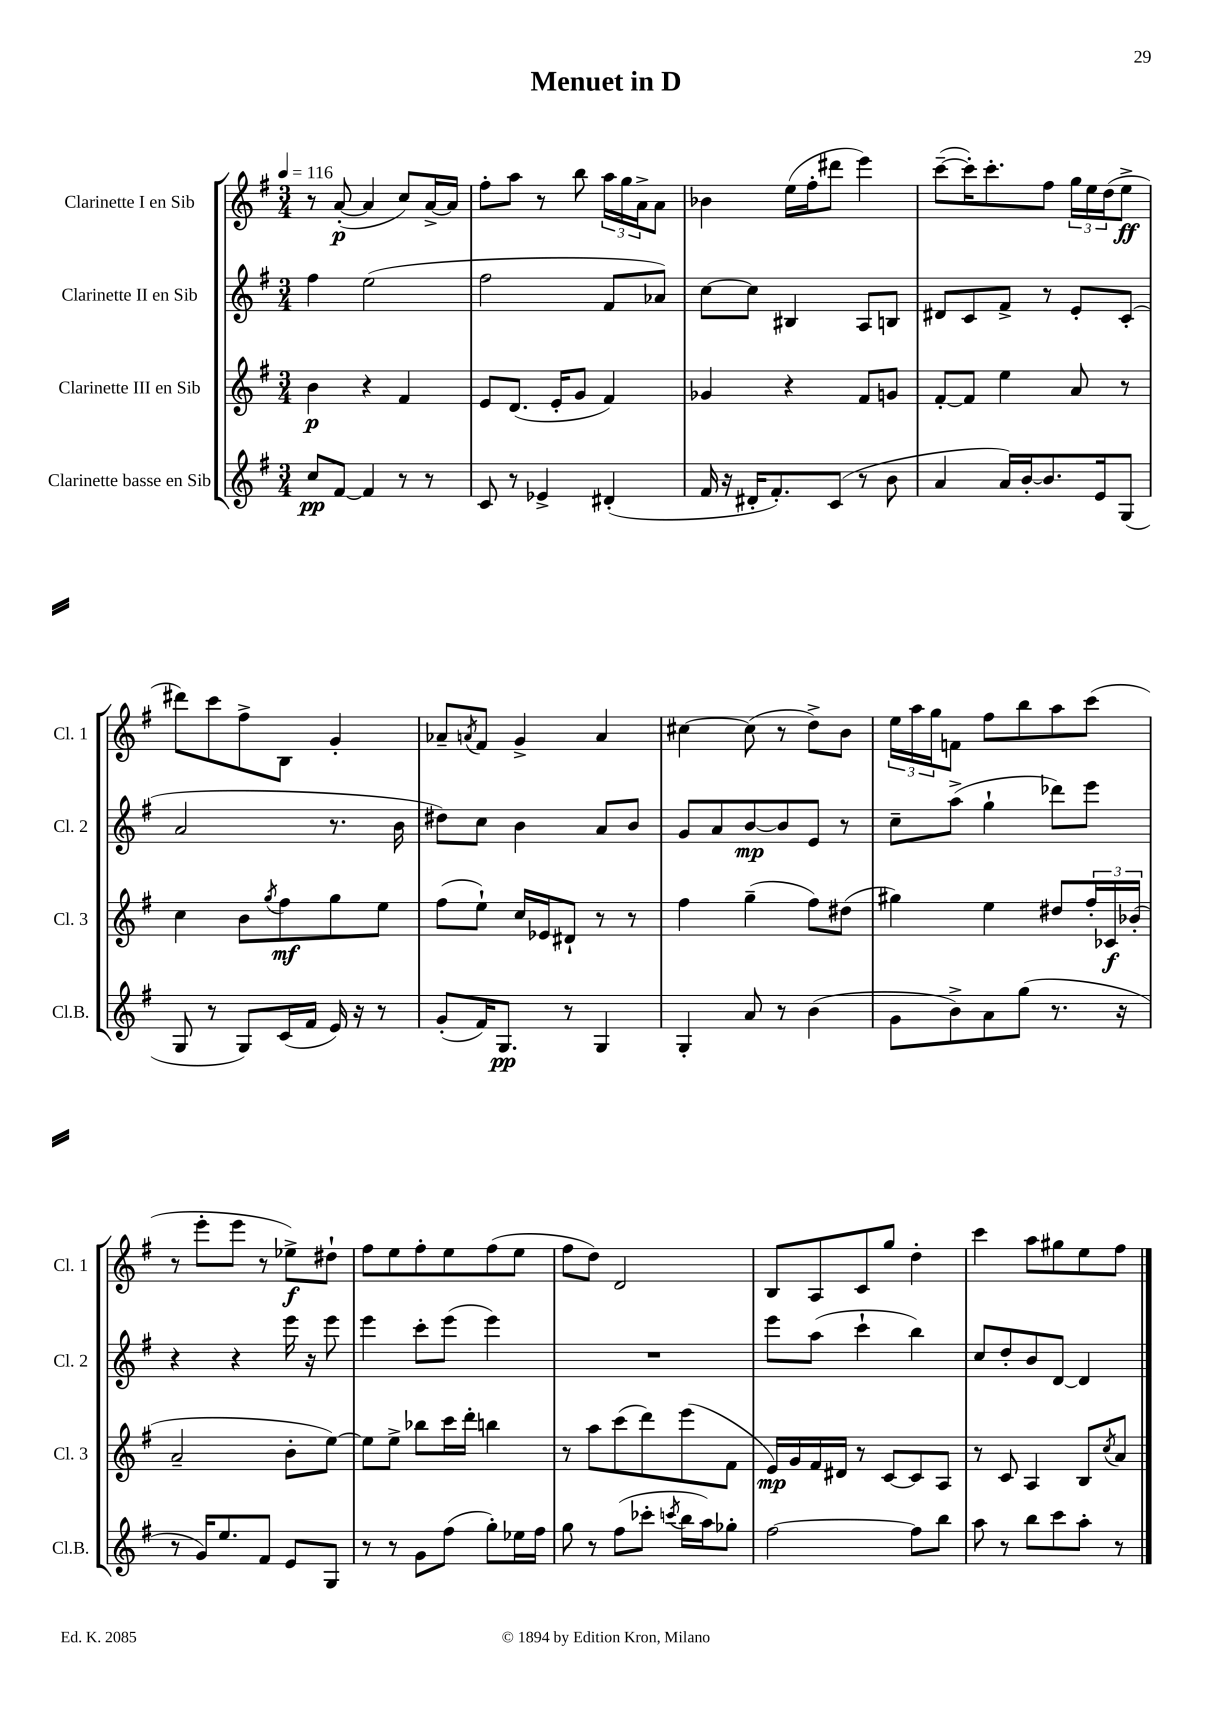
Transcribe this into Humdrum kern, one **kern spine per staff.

**kern	**kern	**kern	**kern
*staff4	*staff3	*staff2	*staff1
*clefG2	*clefG2	*clefG2	*clefG2
*k[f#]	*k[f#]	*k[f#]	*k[f#]
*M3/4	*M3/4	*M3/4	*M3/4
*MM116	*MM116	*MM116	*MM116
8cc	4b	4ff#	8r
[8f#	.	.	([8a'
4f#]	4r	(2ee	4a]
8r	4f#	.	8cc)
8r	.	.	[16a^
.	.	.	16a]
=	=	=	=
8c	8e	2ff#	8ff#'
8r	(8.d	.	8aa
4e-^	.	.	8r
.	16e'	.	.
.	8g	.	8bb
(4d#'	4f#)	8f#	24aa
.	.	.	24gg
.	.	.	24a^
.	.	8a-)	8a
=	=	=	=
16f#	4g-	[8cc	4b-
16r	.	.	.
16d#'	.	8cc]	.
8.f#')	.	.	.
.	4r	4B#	(16ee
.	.	.	16ff#'
(8c	.	.	8ddd#
8r	8f#	8A	4eee)
8b	8g	8B	.
=	=	=	=
4a	[8f#'	8d#	([8ccc~
.	8f#]	8c	16ccc'])
.	.	.	8.ccc'
16a)	4ee	8f#^	.
[16b'	.	.	.
8.b]	.	8r	8ff#
.	8a	8e'	24gg
.	.	.	24ee
16e	.	.	.
.	.	.	(24dd
(8G	8r	(8c'	8ee^
=	=	=	=
8G	4cc	2a	8ddd#)
8r	.	.	8ccc
8G)	8b	.	8ff#^
.	8qgg	.	.
(16c	8ff#	.	8B
16f#	.	.	.
16e)	8gg	8.r	4g'
16r	.	.	.
8r	8ee	.	.
.	.	16b	.
=	=	=	=
(8g'	(8ff#	8dd#)	8a-~
.	.	.	8qa
16f#)	8ee`)	8cc	8f#
8.G	.	.	.
.	16cc	4b	4g^
.	16e-	.	.
8r	8d#`	.	.
4G	8r	8a	4a
.	8r	8b	.
=	=	=	=
4G'	4ff#	8g	[4cc#
.	.	8a	.
8a	(4gg~	[8b	(8cc#]
8r	.	8b]	8r
(4b	8ff#)	8e	8dd^)
.	(8dd#	8r	8b
=	=	=	=
8g	4gg#)	8cc~	24ee
.	.	.	24aa
.	.	.	24gg
8b^)	.	(8aa^	8f
8a	4ee	4gg`	8ff#
(8gg	.	.	8bb
8.r	8dd#	8ddd-)	8aa
.	24ff#'	8eee	(8ccc
.	24c-	.	.
16r	.	.	.
.	(24b-'	.	.
=	=	=	=
8r	2a~	4r	8r
16g)	.	.	8eee'
8.ee	.	.	.
.	.	4r	8eee
8f#	.	.	8r
8e	8b'	16eee	8ee-^)
.	.	16r	.
8G	[8ee)	8eee	8dd#`
=	=	=	=
8r	8ee]	4eee	8ff#
8r	8ee^	.	8ee
8g	8bb-	8ccc'	8ff#'
(8ff#	16ccc	(8eee	8ee
.	16ddd'	.	.
8gg')	4bb	4eee)	(8ff#
16ee-	.	.	8ee
16ff#	.	.	.
=	=	=	=
8gg	8r	2.r	8ff#
8r	8aa	.	8dd)
(8ff#	(8ccc	.	2d
8ccc-'	8ddd)	.	.
8qccc	.	.	.
16bb	(8eee	.	.
16aa)	.	.	.
8gg-'	8f#	.	.
=	=	=	=
[2ff#	16e)	8eee	8B
.	16g	.	.
.	16f#	(8aa	8A
.	16d#	.	.
.	8r	4ccc`	8c
.	[8c	.	8gg
8ff#]	8c]	4bb)	4dd'
8bb	8A	.	.
=	=	=	=
8aa	8r	8cc	4ccc
8r	8c	8dd'	.
8bb	4A	8b	8aa
8ccc	.	[8d	8gg#
8aa'	8B	4d]	8ee
.	8qcc	.	.
8r	8a	.	8ff#
==	==	==	==
*-	*-	*-	*-
